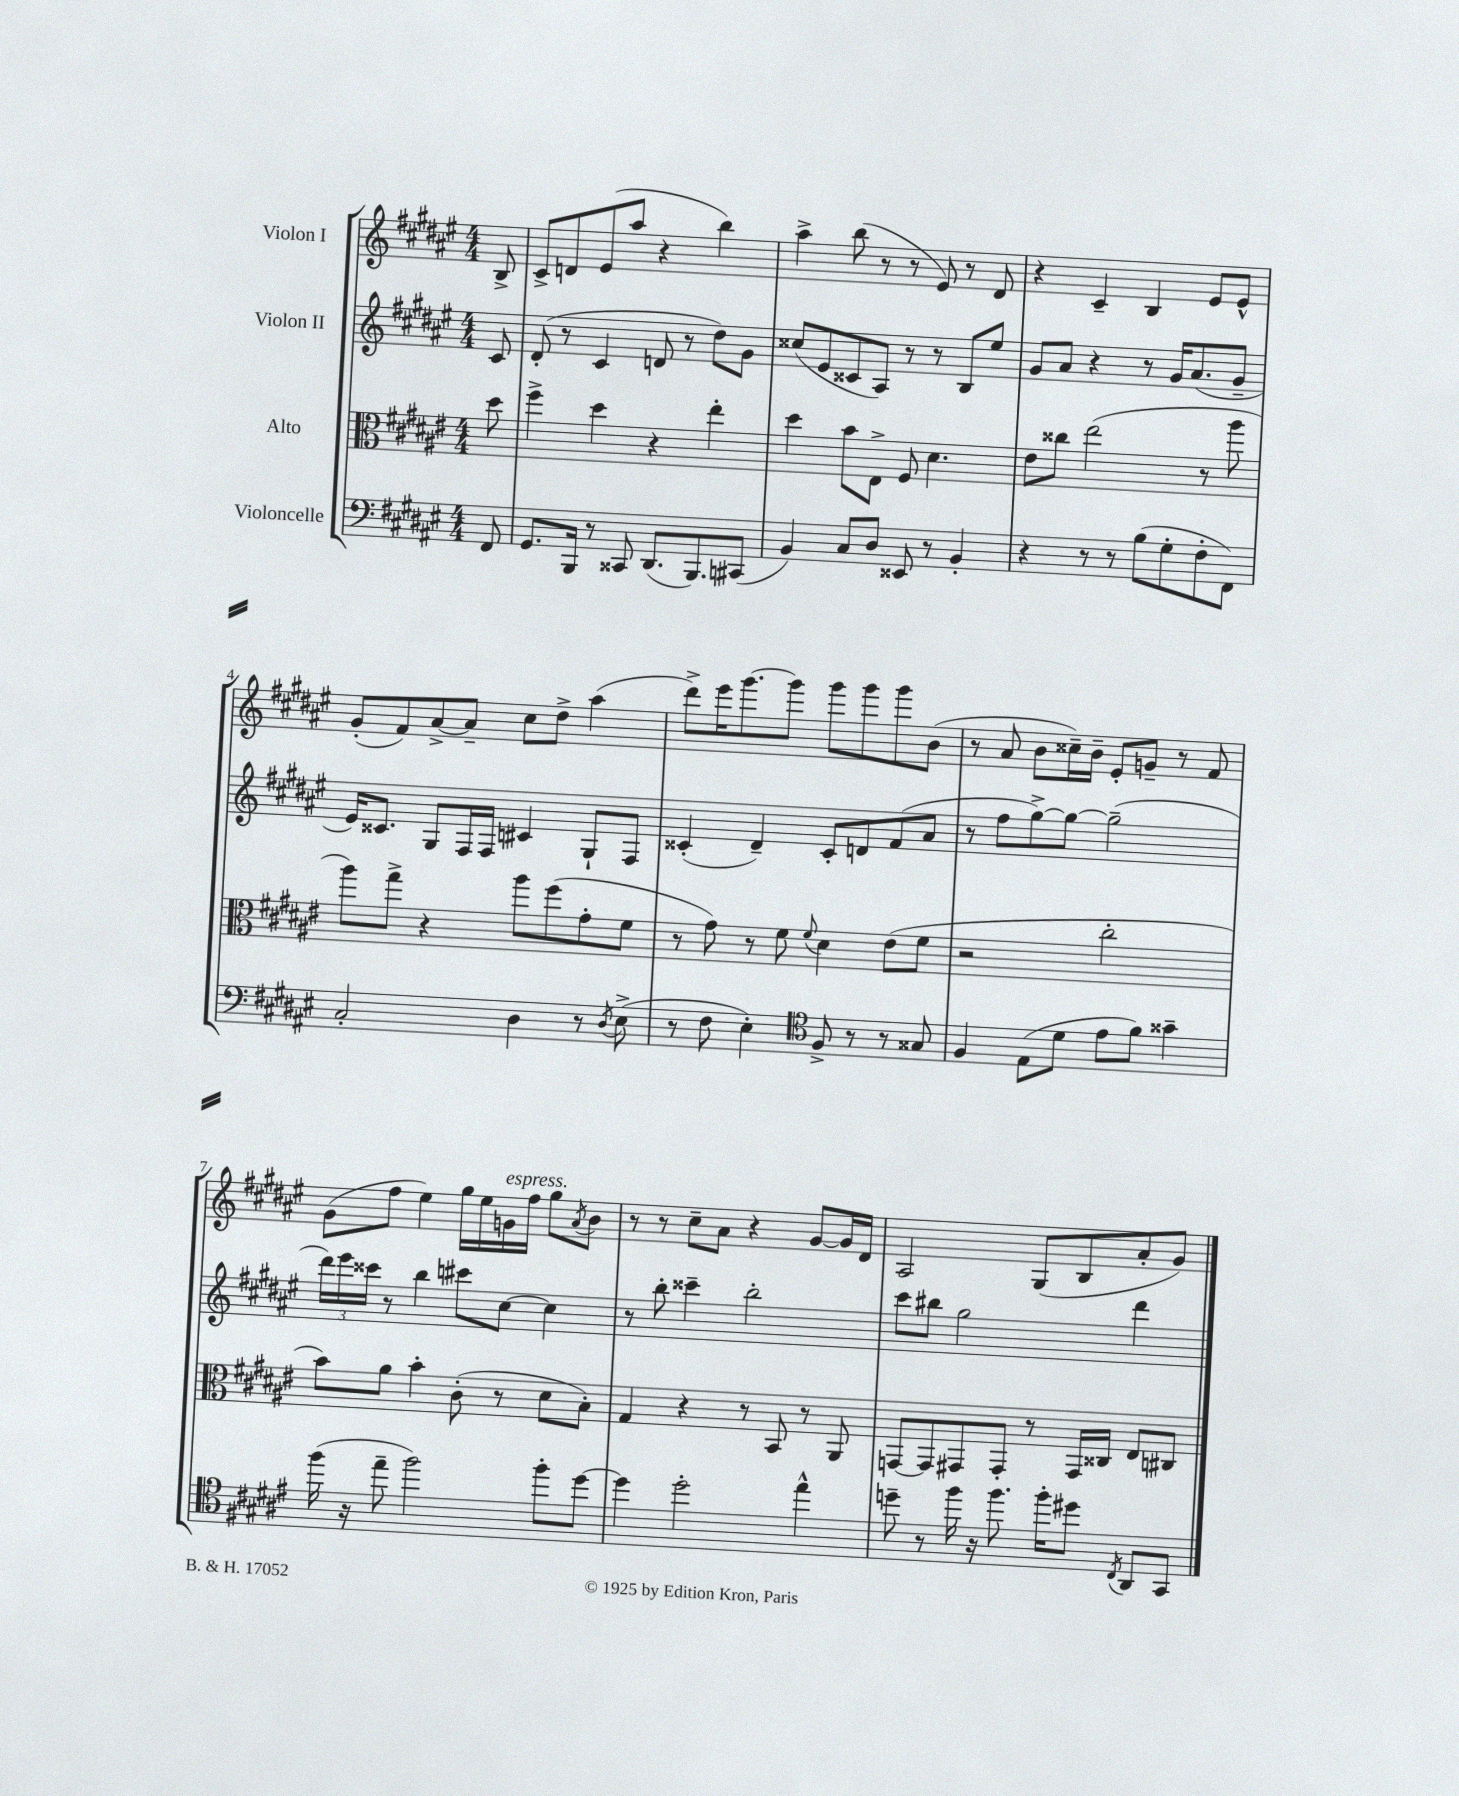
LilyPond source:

<<
\new StaffGroup <<
\new Staff = "s0" \with { instrumentName = "Violon I" } {
    \clef treble \key fis \major \numericTimeSignature \time 4/4 \partial 8
    b8-> |
    cis'8-> d'8 eis'8( ais''8 r4 b''4) |
    ais''4-> b''8( r8 r8 eis'8) r8 dis'8 |
    r4 cis'4-- b4 eis'8 eis'8-^ |
    gis'8-.( fis'8) ais'8~-> ais'8-- cis''8 dis''8-> ais''4( |
    dis'''8->) eis'''16 gis'''8.~ gis'''8 gis'''8 gis'''8 gis'''8 b'8( |
    r8 ais'8 b'8 cisis''16--) b'16-- eis'8-. g'8-- r8 fis'8 |
    gis'8( fis''8 eis''4) gis''16 eis''16 g'16^\markup { \italic "espress." } fis''16 gis''8 \acciaccatura { ais'8 } b'8 |
    r8 r8 cis''8-- ais'8 r4 gis'8~ gis'16 dis'16 |
    ais2 gis8( b8 ais'8-. gis'8) \bar "|." |
}
\new Staff = "s1" \with { instrumentName = "Violon II" } {
    \clef treble \key fis \major \numericTimeSignature \time 4/4 \partial 8
    cis'8 |
    dis'8-.( r8 cis'4 d'8 r8 dis''8) gis'8 |
    cisis''8( eis'8 cisis'8 ais8) r8 r8 b8 eis''8 |
    gis'8 ais'8 r4 r8 gis'16 ais'8.( gis'8-- |
    eis'16) cisis'8. gis8 fis16 fis16 cis'4 gis8-! fis8 |
    cisis'4-.( dis'4--) cisis'8-. d'8 fis'8( ais'8 |
    r8 fis''8 gis''8~->) gis''8~ gis''2--( |
    \tuplet 3/2 { dis'''16) eis'''16 cisis'''16 } r8 b''4 cis'''8 cis''8~ cis''4 |
    r8 b''8-. cisis'''4-- b''2-. |
    cis'''8 bis''8 gis''2 dis'''4 \bar "|." |
}
\new Staff = "s2" \with { instrumentName = "Alto" } {
    \clef alto \key fis \major \numericTimeSignature \time 4/4 \partial 8
    dis''8 |
    fis''4-> dis''4 r4 eis''4-. |
    dis''4 b'8 eis8-> fis8 dis'4. |
    eis'8 cisis''8 eis''2( r8 ais''8 |
    ais''8) gis''8-> r4 ais''8 fis''8( gis'8-. fis'8 |
    r8 gis'8) r8 fis'8 \appoggiatura { fis'8 } dis'4 eis'8( fis'8 |
    r2 cis''2-. |
    b'8) ais'8 b'4-. cis'8-.( r8 dis'8 b8-.) |
    gis4 r4 r8 b,8 r8 ais,8 |
    g,8~ g,8 gis,8 gis,8-. r8 gis,16 cisis16 eis8 cis8 \bar "|." |
}
\new Staff = "s3" \with { instrumentName = "Violoncelle" } {
    \clef bass \key fis \major \numericTimeSignature \time 4/4 \partial 8
    fis,8 |
    gis,8. b,,16 r8 cisis,8 dis,8.( b,,8.) cis,8( |
    b,4) cis8 dis8 eisis,8 r8 b,4-. |
    r4 r8 r8 b8( gis8-. fis8-. fis,8) |
    cis2-. dis4 r8 \acciaccatura { dis8 } eis8->( |
    r8 fis8 eis4-.) \clef tenor fis8-> r8 r8 gisis8 |
    fis4 eis8( dis'8 eis'8 fis'8) gisis'4-- |
    fis''16( r16 eis''8-- fis''2) fis''8-. dis''8~ |
    dis''4 dis''2-. eis''4-^ |
    d''8-- r8 fis''16 r16 fis''8. fis''16-. dis''8 \acciaccatura { cis8 } ais,8 gis,8 \bar "|." |
}
>>
>>
